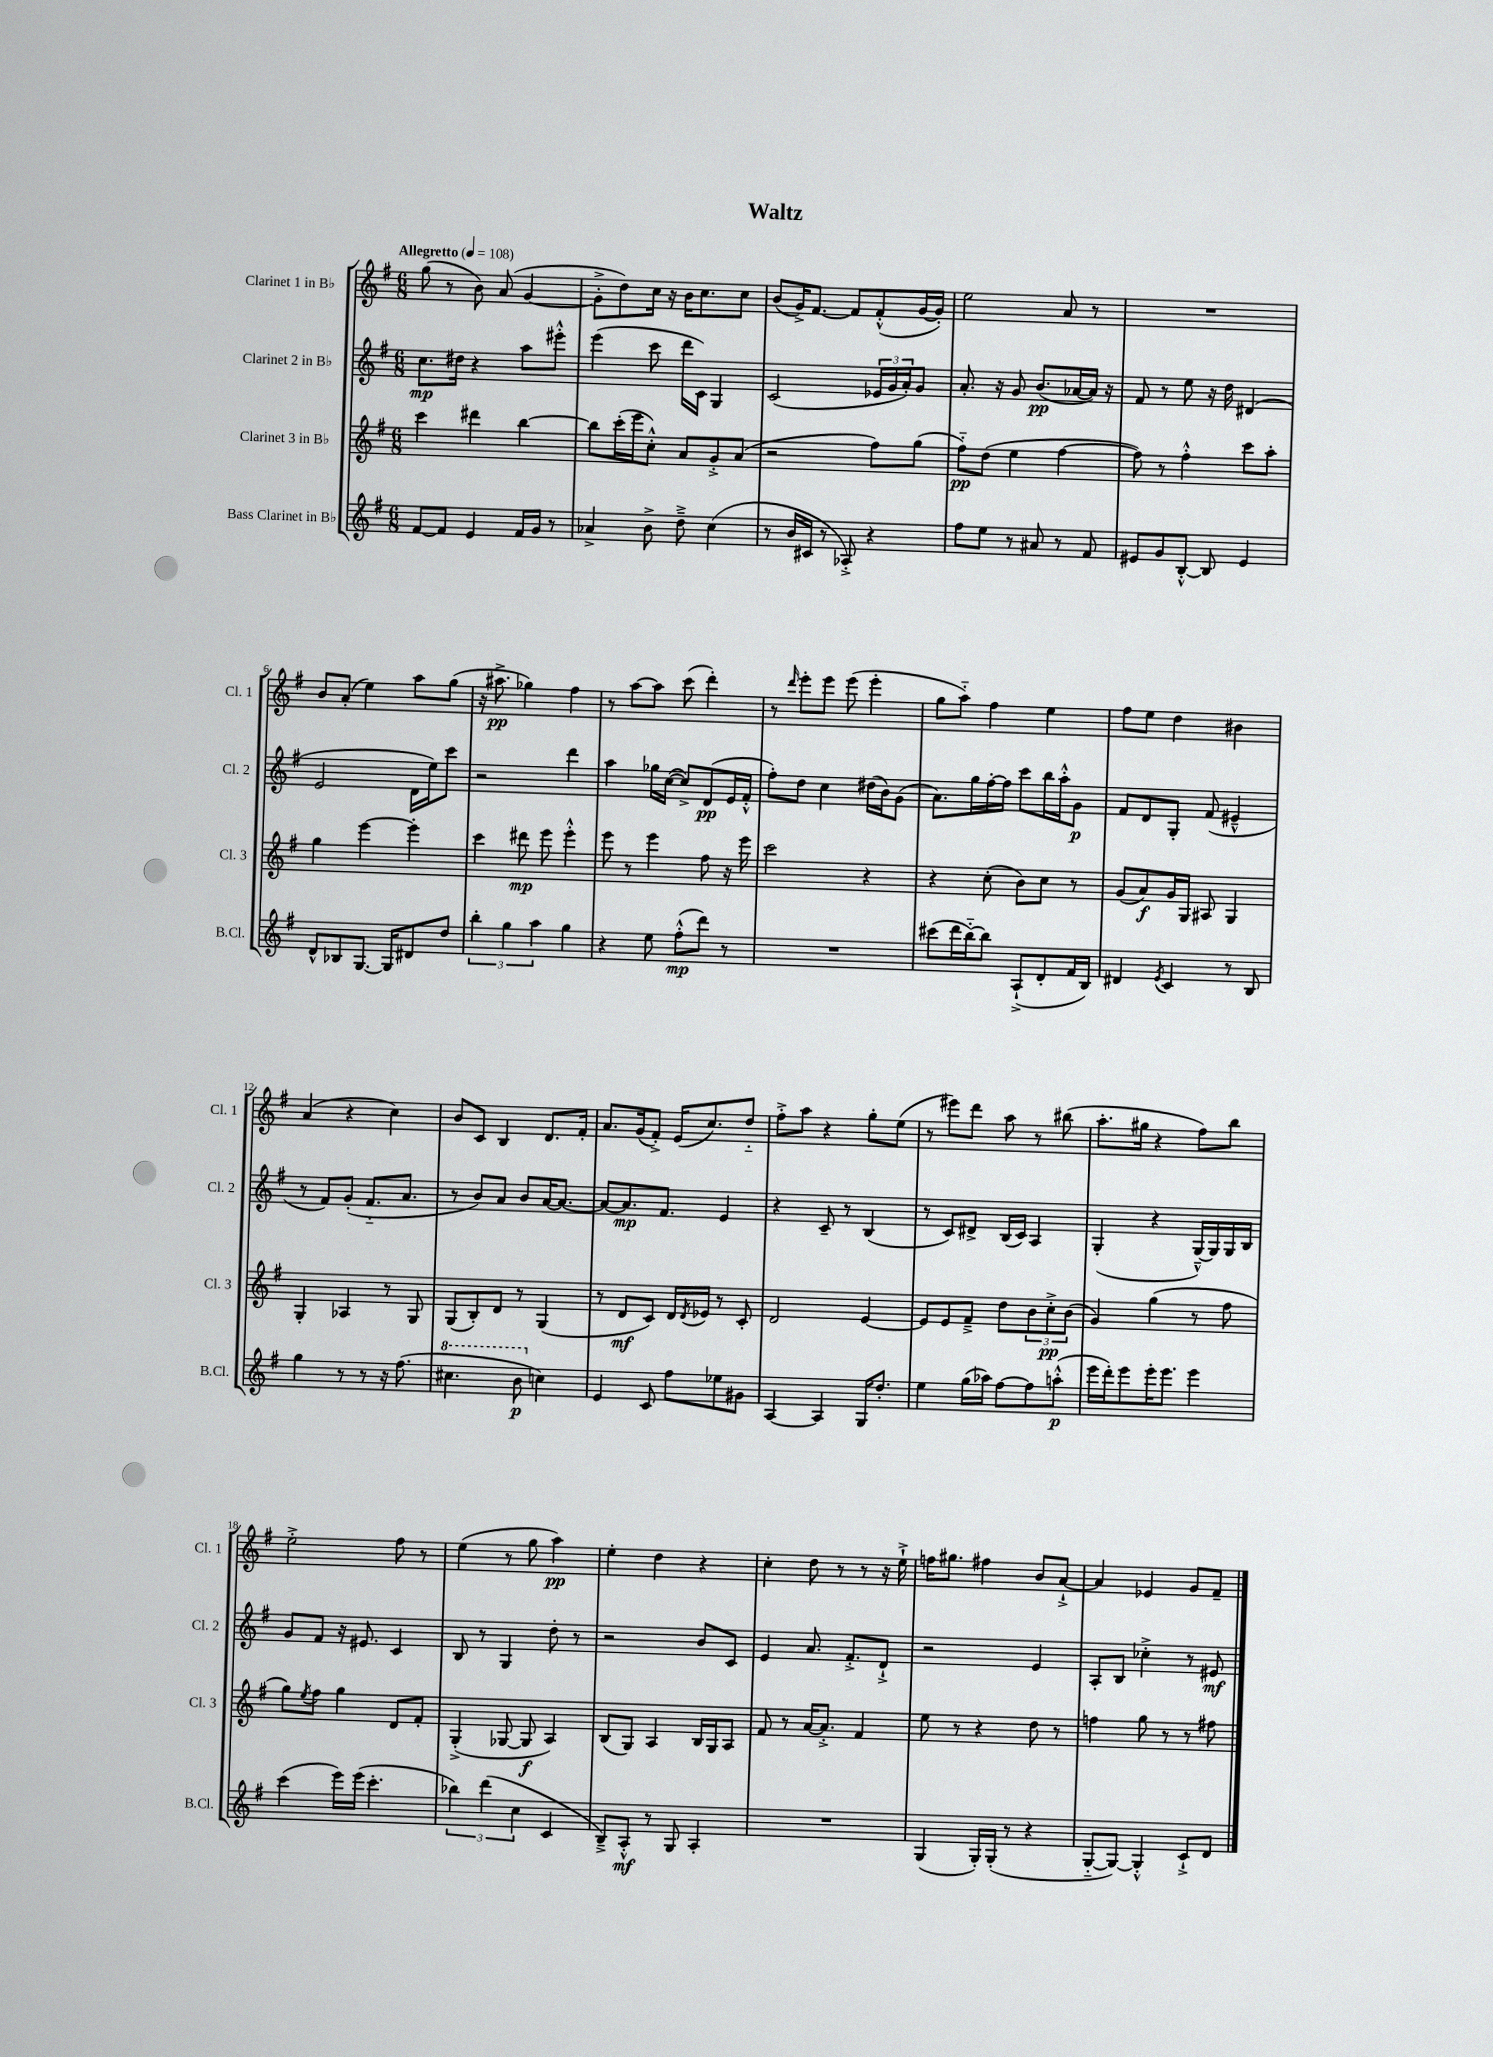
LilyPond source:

\header { title = "Waltz" }
<<
\new StaffGroup <<
\new Staff = "s0" \with { instrumentName = "Clarinet 1 in Bb" shortInstrumentName = "Cl. 1" } {
    \clef treble \key g \major \numericTimeSignature \time 6/8 \tempo "Allegretto" 4 = 108
    g''8( r8 b'8) a'8( g'4~ |
    g'8-.-> d''8) c''16 r16 b'16 c''8. c''8 |
    b'8( g'16->) fis'8.~ fis'8 fis'8-.-^( g'16~ g'16-.) |
    e''2 a'8 r8 |
    R2. |
    b'8 a'8-.( e''4) a''8 g''8( |
    r16 ais''8.->\pp ges''4) fis''4 |
    r8 a''8~ a''8 c'''8( d'''4-.) |
    r8 \grace { d'''16 } e'''8-. e'''8 e'''8( e'''4-. |
    g''8 a''8-_) fis''4 e''4 |
    fis''8 e''8 d''4 bis'4 |
    a'4( r4 c''4) |
    b'8 c'8 b4 d'8. fis'16-. |
    a'8. g'16( fis'8-.->) e'16( c''8.) d''8-_ |
    fis''8-.-> a''8 r4 g''8-. e''8( |
    r8 eis'''8) d'''8 a''8 r8 bis''8( |
    a''8.-. gis''16 r4 fis''8) b''8 |
    e''2-.-> fis''8 r8 |
    e''4( r8 g''8 a''4\pp) |
    e''4-. d''4 r4 |
    c''4-. d''8 r8 r8 r16 e''16-!-> |
    f''16 gis''8. fis''4 b'8 a'8~-!-> |
    a'4 ees'4 g'8 fis'8-- \bar "|." |
}
\new Staff = "s1" \with { instrumentName = "Clarinet 2 in Bb" shortInstrumentName = "Cl. 2" } {
    \clef treble \key g \major \numericTimeSignature \time 6/8
    c''8.\mp dis''16 r4 a''8 eis'''8-.-^ |
    e'''4( c'''8 d'''16 c'16) g4 |
    c'2( \tuplet 3/2 { ees'16 g'16 a'16-.) } g'8 |
    a'8.-. r16 g'8 b'8.\pp( aes'16~ aes'16) r16 |
    fis'8 r8 e''8 r16 d''16 dis'4( |
    e'2 d'16 e''16) c'''8 |
    r2 d'''4 |
    a''4 ges''16 c''16~( c''8->) d'8\pp( e'16 fis'16-.-^ |
    fis''8-.) d''8 c''4 dis''16( b'16) g'8( |
    a'8.) g''16 fis''16~-. fis''16 c'''8 b''16 a''16-.-^ g'8\p |
    fis'8 d'8 g8-. fis'8( eis'4---^ |
    r8 fis'8) g'8-.( fis'8.-_ a'8. |
    r8 b'8) a'8 b'8 a'16~ a'8.~ |
    a'8~ a'8.\mp fis'8. e'4 |
    r4 c'8-- r8 b4( |
    r8 c'8) dis'8-> b16( c'16) a4 |
    g4-.( r4 g16~---^) g16 g16 b16 |
    g'8 fis'8 r16 eis'8. c'4 |
    b8 r8 g4 d''8-. r8 |
    r2 b'8 c'8 |
    e'4 a'8. fis'8.-.-> d'8-!-> |
    r2 e'4 |
    a8-. b8 ces''4-.-> r8 eis'8\mf \bar "|." |
}
\new Staff = "s2" \with { instrumentName = "Clarinet 3 in Bb" shortInstrumentName = "Cl. 3" } {
    \clef treble \key g \major \numericTimeSignature \time 6/8
    c'''4 dis'''4 b''4~ |
    b''8 c'''16-.( e'''16 c''8-.-^) a'8 g'8-.-> a'8( |
    r2 fis''8) g''8( |
    fis''8-_\pp) d''8( e''4 fis''4~ |
    fis''8) r8 fis''4-.-^ c'''8 a''8-. |
    g''4 e'''4~ e'''4-. |
    c'''4 dis'''8\mp e'''8 e'''4-.-^ |
    e'''8 r8 e'''4 fis''8 r16 e'''16 |
    c'''2 r4 |
    r4 c''8-.( b'8) c''8 r8 |
    g'8( a'8\f) g'16 g16 ais8 g4 |
    g4-. aes4 r8 g8 |
    g8( b8-.) d'8 r8 g4( |
    r8 d'8\mf c'8) d'16 \acciaccatura { d'8 } ees'16 r8 c'8-. |
    d'2 e'4~ |
    e'8 e'8 fis'8---> d''8 \tuplet 3/2 { b'8 c''8-.->\pp b'8( } |
    g'4) g''4( r8 fis''8 |
    g''8) \acciaccatura { e''8 } fis''8 g''4 d'8 fis'8-. |
    g4-.->( ges8~ ges8\f a4) |
    b8( g8) a4 b16 g16 a8 |
    fis'8 r8 a'16~ a'8.-.-> fis'4 |
    e''8 r8 r4 d''8 r8 |
    f''4 g''8 r8 r8 fis''8 \bar "|." |
}
\new Staff = "s3" \with { instrumentName = "Bass Clarinet in Bb" shortInstrumentName = "B.Cl." } {
    \clef treble \key g \major \numericTimeSignature \time 6/8
    fis'8~ fis'8 e'4 fis'16 g'16 r8 |
    aes'4-> b'8-> d''8---> c''4( |
    r8 b'16 cis'16 r8 aes8-.->) r4 |
    fis''8 e''8 r8 ais'8 r8 fis'8 |
    eis'8 g'8 b8~-.-^ b8 eis'4 |
    d'8-^ bes8 g8.~ g16 dis'8 d''8 |
    \tuplet 3/2 { b''4-. g''4 a''4 } g''4 |
    r4 e''8 fis''8-.-^\mp( d'''8) r8 |
    R2. |
    cis'''8( d'''16 b''16~-_) b''8 a8-!->( d'8-. fis'16 b16) |
    dis'4 \acciaccatura { e'8 } c'4 r8 b8 |
    g''4 r8 r8 r16 fis''8.( |
    \ottava #1 cis'''4. b''8\p \ottava #0 c''!4) |
    e'4 c'8 fis''8 ees''8 gis'8 |
    a4~ a4 g16 d''8.-. |
    e''4 g''16( aes''16) fis''8~ fis''8 a''8-.-^\p( |
    e'''16 d'''16-.) e'''8 e'''16-. e'''8. e'''4 |
    c'''4( e'''16) e'''16( c'''4.-. |
    \tuplet 3/2 { bes''4) d'''4( c''4 } c'4 |
    b8--->) a8-.-^\mf r8 g8 a4-. |
    R2. |
    g4( g16-.) g16-.( r8 r4 |
    g8~-_ g8~) g4-.-^ c'8-!-> d'8 \bar "|." |
}
>>
>>
